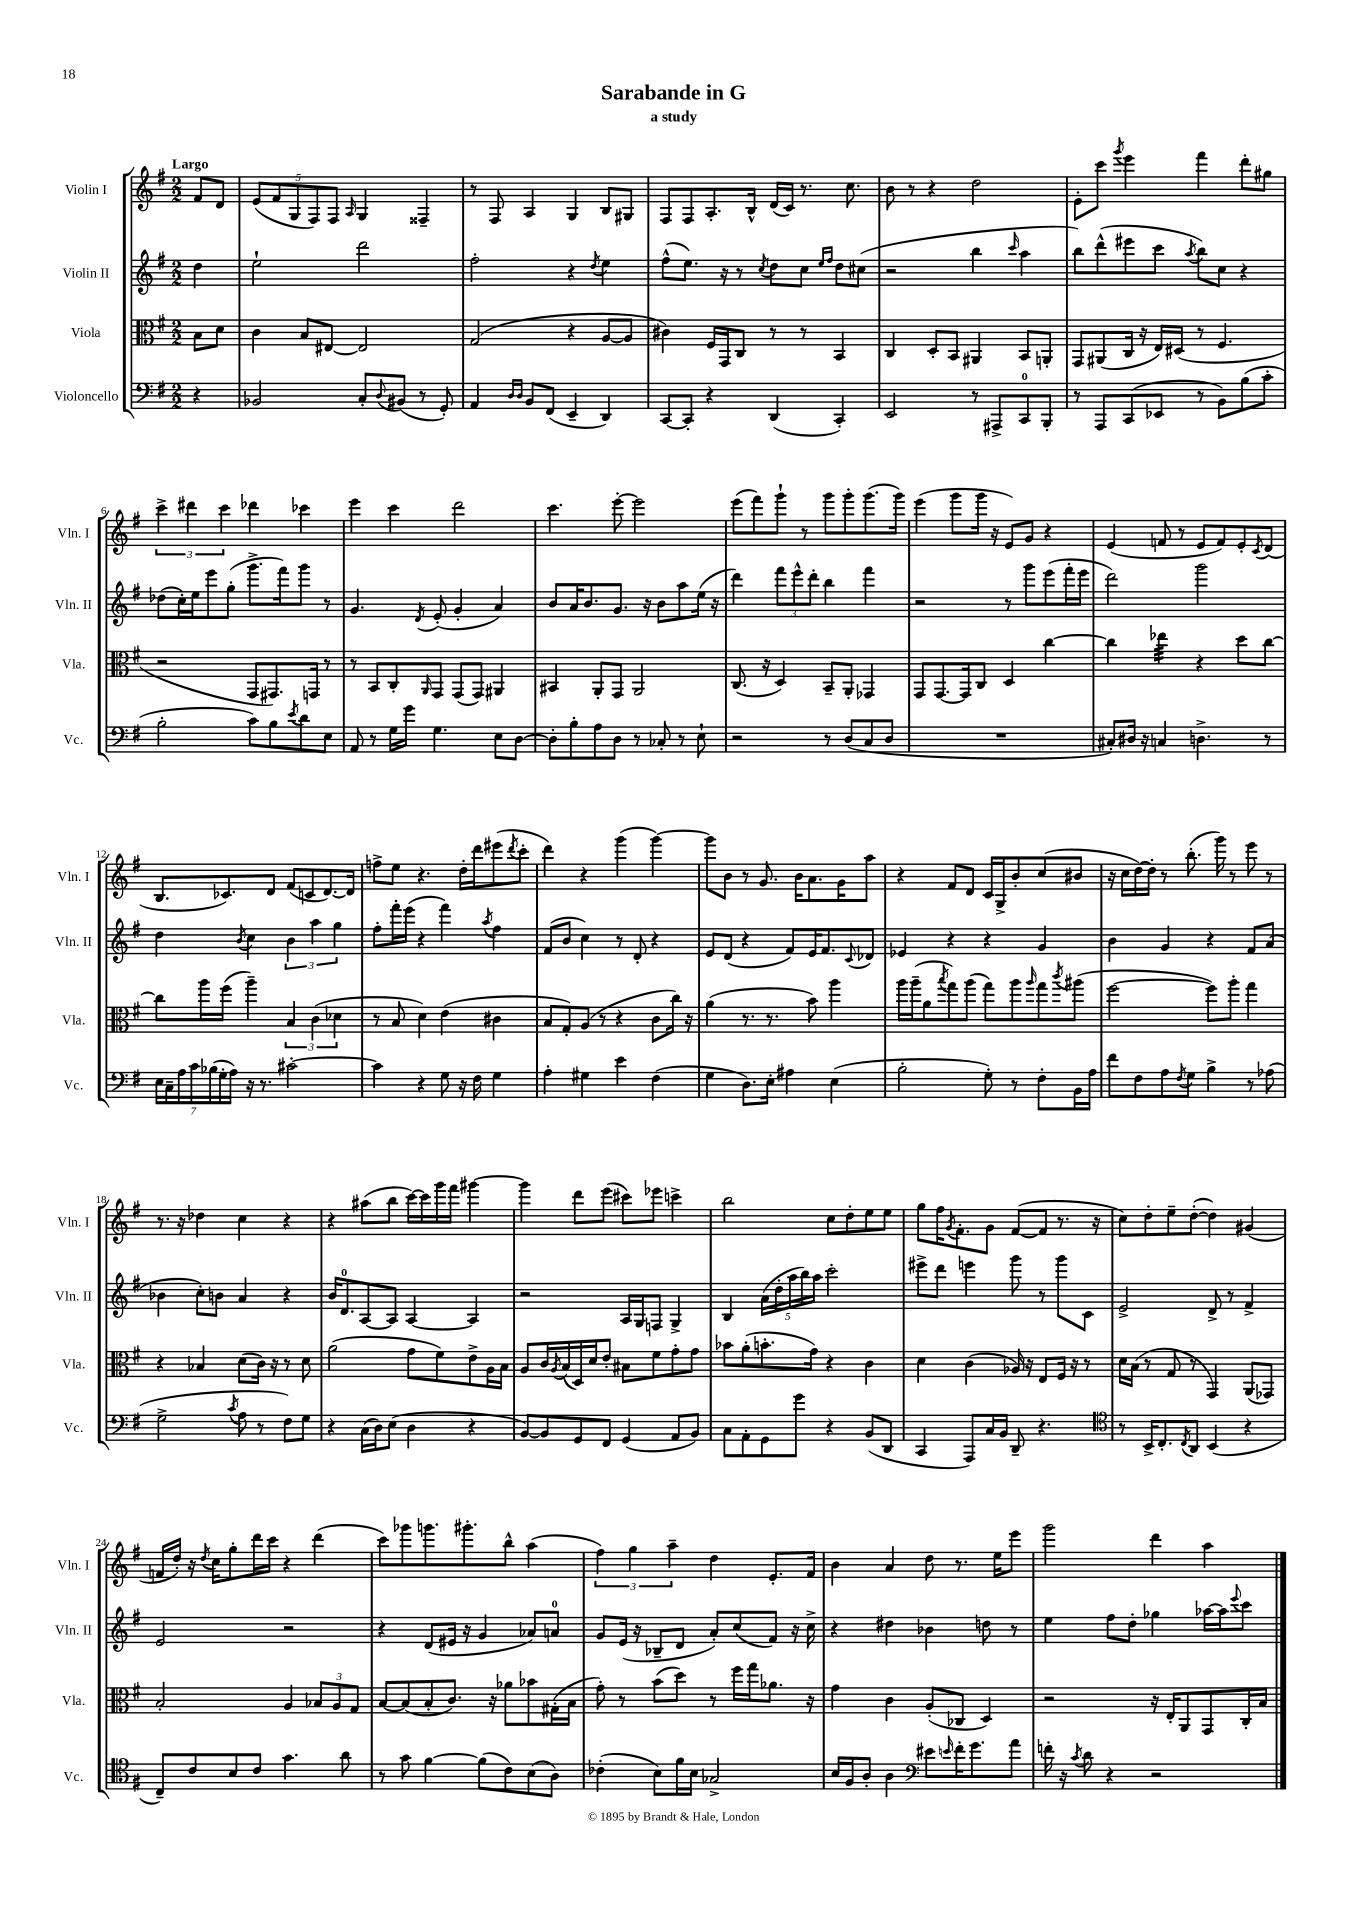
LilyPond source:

\header { title = "Sarabande in G" subtitle = "a study" }
<<
\new StaffGroup <<
\new Staff = "s0" \with { instrumentName = "Violin I" shortInstrumentName = "Vln. I" } {
    \clef treble \key g \major \numericTimeSignature \time 2/2 \partial 4 \tempo "Largo"
    fis'8 d'8 |
    \tuplet 5/4 { e'8( fis'8 g8 fis8) fis8 } \grace { a16 } g4 fisis4-- |
    r8 fis8 a4 g4 b8 gis8 |
    fis8 fis8 a8.-. b16-^ d'16( c'16) r8. c''8. |
    b'8 r8 r4 d''2 |
    e'8-. c'''8 \acciaccatura { g'''8 } e'''4 fis'''4 d'''8-. gis''8 |
    \tuplet 3/2 { c'''4-> dis'''4 c'''4 } des'''4 ces'''4 |
    e'''4 c'''4 d'''2 |
    c'''4. e'''8~-. e'''2 |
    e'''8( fis'''8) g'''8-! r8 g'''8 g'''8-. g'''8.( g'''16) |
    e'''4( g'''8 g'''16 r16 e'8) g'8 r4 |
    e'4( f'8 r8 e'8 f'8) e'8-. \acciaccatura { c'8 } d'8( |
    b8. ces'8.) d'8 fis'8( c'8 d'8.~) d'16 |
    f''8-> e''8 r4. d''16-. d'''16 eis'''8( \acciaccatura { d'''8 } c'''8-. |
    d'''4) r4 g'''4( g'''4~) |
    g'''8 b'8 r8 g'8. b'16 a'8. g'16 a''8 |
    r4 fis'8 d'8 c'16 g16-> b'8-. c''8( bis'8 |
    r16 c''16 d''16~) d''16-. r8 b''8.-.( g'''16) r8 e'''8 r8 |
    r8. r16 des''4 c''4 r4 |
    r4 ais''8( b''8 c'''16~) c'''16 g'''16 fis'''16 gis'''4~ |
    gis'''4 d'''8 e'''8( cis'''8) ees'''8 c'''4-> |
    b''2 c''8 d''8-. e''8 e''8 |
    g''8 fis''16 \acciaccatura { g'8 } fis'8.-. g'8 fis'8~( fis'8 r8. r16 |
    c''8) d''8-. e''8-- d''8~-.( d''4) gis'4( |
    f'16 d''16-.) r16 \acciaccatura { d''8 } c''16 g''8-. d'''16 c'''16 r4 d'''4( |
    c'''8) ges'''8 g'''8. gis'''8.-. b''8-^ a''4( |
    \tuplet 3/2 { fis''4) g''4 a''4-- } d''4 e'8.-. fis'16 |
    b'4 a'4 d''8 r8. e''16 e'''8 |
    g'''2 d'''4 a''4 \bar "|." |
}
\new Staff = "s1" \with { instrumentName = "Violin II" shortInstrumentName = "Vln. II" } {
    \clef treble \key g \major \numericTimeSignature \time 2/2 \partial 4
    d''4 |
    e''2-! d'''2 |
    fis''2-. r4 \acciaccatura { d''8 } e''4 |
    fis''8-^( e''8.) r16 r8 \acciaccatura { c''8 } d''8 c''8 \grace { e''16 fis''16 } d''8 cis''8( |
    r2 b''4 \grace { c'''16 } a''4 |
    b''8) d'''8-^( eis'''8 c'''8 \acciaccatura { a''8 } b''8) c''8 r4 |
    des''8( c''16-.) e''16 e'''8 g''8-.( g'''8.-> fis'''16) g'''8 r8 |
    g'4. \acciaccatura { d'8 } e'8-.( g'4-. a'4) |
    b'8 a'16 b'8. g'8. r16 b'8 a''8 e''16( r16 |
    d'''4) \tuplet 3/2 { fis'''8 e'''8-^ d'''8-. } b''4 fis'''4 |
    r2 r8 g'''8 e'''8( fis'''16-. e'''16 |
    d'''2) g'''2 |
    d''4 \acciaccatura { b'8 } c''4 \tuplet 3/2 { b'4 a''4 g''4 } |
    fis''8-. fis'''16-. e'''16( r4 fis'''4) \acciaccatura { a''8 } fis''4 |
    fis'8( b'8 c''4) r8 d'8-. r4 |
    e'8 d'8( r4 fis'8) e'16 fis'8. \appoggiatura { c'8 } des'8 |
    ees'4 r4 r4 g'4 |
    b'4 g'4 r4 fis'8 a'8( |
    bes'4 c''8-.) b'8 a'4 r4 |
    b'16 d'8.-0 a8~ a8 a4~ a4 |
    r2 a16 g16 f8 g4-> |
    b4 \tuplet 5/4 { a'16( d''16-. a''16 b''16) a''16 } c'''2-. |
    eis'''8-> d'''8 e'''4 g'''8 r8 g'''8 c'8 |
    e'2-> d'8-> r8 fis'4-> |
    e'2 r2 |
    r4 d'8( eis'16 r16 g'4 aes'8) a'8-0 |
    g'8 e'16( r16 bes8-- d'8 a'8-.) c''8( fis'8) r16 c''16-> |
    r4 dis''4 bes'4 d''8 r8 |
    e''4 fis''8 d''8-. ges''4 aes''16~ aes''16 \appoggiatura { e'''8 } c'''8 \bar "|." |
}
\new Staff = "s2" \with { instrumentName = "Viola" shortInstrumentName = "Vla." } {
    \clef alto \key g \major \numericTimeSignature \time 2/2 \partial 4
    b8 d'8 |
    c'4 b8 eis8~ eis2 |
    g2( r4 a8~ a8 |
    cis'4) fis16 g,16 c8 r8 r8 b,4 |
    c4 d8-. b,8 ais,4 b,8 a,8-. |
    g,8 ais,8( c16 r16 e16) dis16( r8 fis4. |
    r2 g,8 gis,8.) g,16 r8 |
    r8 b,8 c8-. \grace { a,16 } g,8 g,8( g,8) ais,4 |
    bis,4 a,8-. g,8 a,2 |
    c8.( r16 d4) b,8-- a,8-. ges,4 |
    g,8 g,8.~ g,16 c8 d4 c''4~ |
    c''4 ees''4:32 r4 d''8 c''8~ |
    c''8 a''16 fis''16( a''4--) \tuplet 3/2 { b4 c'4( des'4 } |
    r8 b8 d'4) e'4( cis'4 |
    b8 g8-.) a8( r8 r4 c'8 c''16) r16 |
    a'4( r8. r8. b'8) a''4 |
    a''16 a''16--( a'8 \acciaccatura { b''8 } g''8) a''8( g''8) a''8 \grace { a''16 } g''8 \acciaccatura { c'''8 } ais''8( |
    fis''2~ fis''8) a''8-. g''4 |
    r4 bes4 d'8( c'16) r16 r8 d'8 |
    a'2( g'8 fis'8) e'8-> a16 b16 |
    a8 c'16 \acciaccatura { a8 } b16( d16) d'16 e'8-. bis8 fis'8 g'8-. g'8 |
    bes'8 a'8-.( b'8.-. g'16) r4 c'4 |
    d'4 c'4( aes16) r16 e8 fis16 r16 r8 |
    d'16 b16( r8 g8 r8 g,4) a,8( ges,8) |
    b2-. a4 \tuplet 3/2 { bes8 a8 g8 } |
    b8~ b8( b8-. c'8.) r16 aes'8 bes'8 gis16-.( b16 |
    g'8-.) r8 b'8( d''8) r8 fis''16 g''16 aes'8. r16 |
    g'4 c'4 a8-.( ces8 d4) |
    r2 r16 e16-. a,8 g,8 c16-. b16 \bar "|." |
}
\new Staff = "s3" \with { instrumentName = "Violoncello" shortInstrumentName = "Vc." } {
    \clef bass \key g \major \numericTimeSignature \time 2/2 \partial 4
    r4 |
    bes,2 c8-. \appoggiatura { d8 } bis,8( r8 g,8-.) |
    a,4 \grace { d16 d16 } b,8 fis,8( e,4-- d,4) |
    c,8~ c,8-. r4 d,4( c,4-.) |
    e,2 r8 ais,,8-> c,8-0 b,,8-. |
    r8 a,,8 c,8( ees,8 r8 b,8) b8( c'8-. |
    b2-. c'8) b8 \acciaccatura { e'8 } d'8 e8 |
    a,8 r8 g16 g'16 g4. e8 d8~ |
    d8-. b8-. a8 d8 r8 ces8-. r8 e8-! |
    r2 r8 d8( c8 d8 |
    R1 |
    cis8-.) dis16 r16 c4 d4.-> r8 |
    \tuplet 7/4 { e16 c16-- a16 c'16 bes16( g16-. a16) } r16 r8. cis'2~-. |
    cis'4 r4 g8 r16 fis16 g4 |
    a4-. gis4 e'4 fis4( |
    g4 d8.) e16-. ais4 e4( |
    b2-. g8-.) r8 fis8-. b,16 a16 |
    fis'8 fis8 a8 \acciaccatura { fis8 } g8 b4-> r8 aes8( |
    g2-> \acciaccatura { c'8 } a8 r8 fis8) g8 |
    r4 c16( d16) e8( d4 r4 |
    b,8~) b,8 g,8 fis,8 g,4( a,8 b,8) |
    c8 a,8-. g,8 g'8 r4 b,8( d,8 |
    c,4 a,,8) c16 b,16 d,8-- r4. |
    \clef tenor r8 b,16-> c8.-. \acciaccatura { c8 } a,8 b,4( r4 |
    c8--) c'8 b8 c'8 g'4. a'8 |
    r8 g'8 fis'4~ fis'8( c'8) b8( a8) |
    ces'4-.( b8) fis'16 b16 ges2-> |
    b16 fis16 a8-. a4 \clef bass eis'8 \grace { e'16 } fis'16-. g'8. a'8 |
    f'16-. r16 \acciaccatura { c'8 } d'8 r4 r2 \bar "|." |
}
>>
>>
